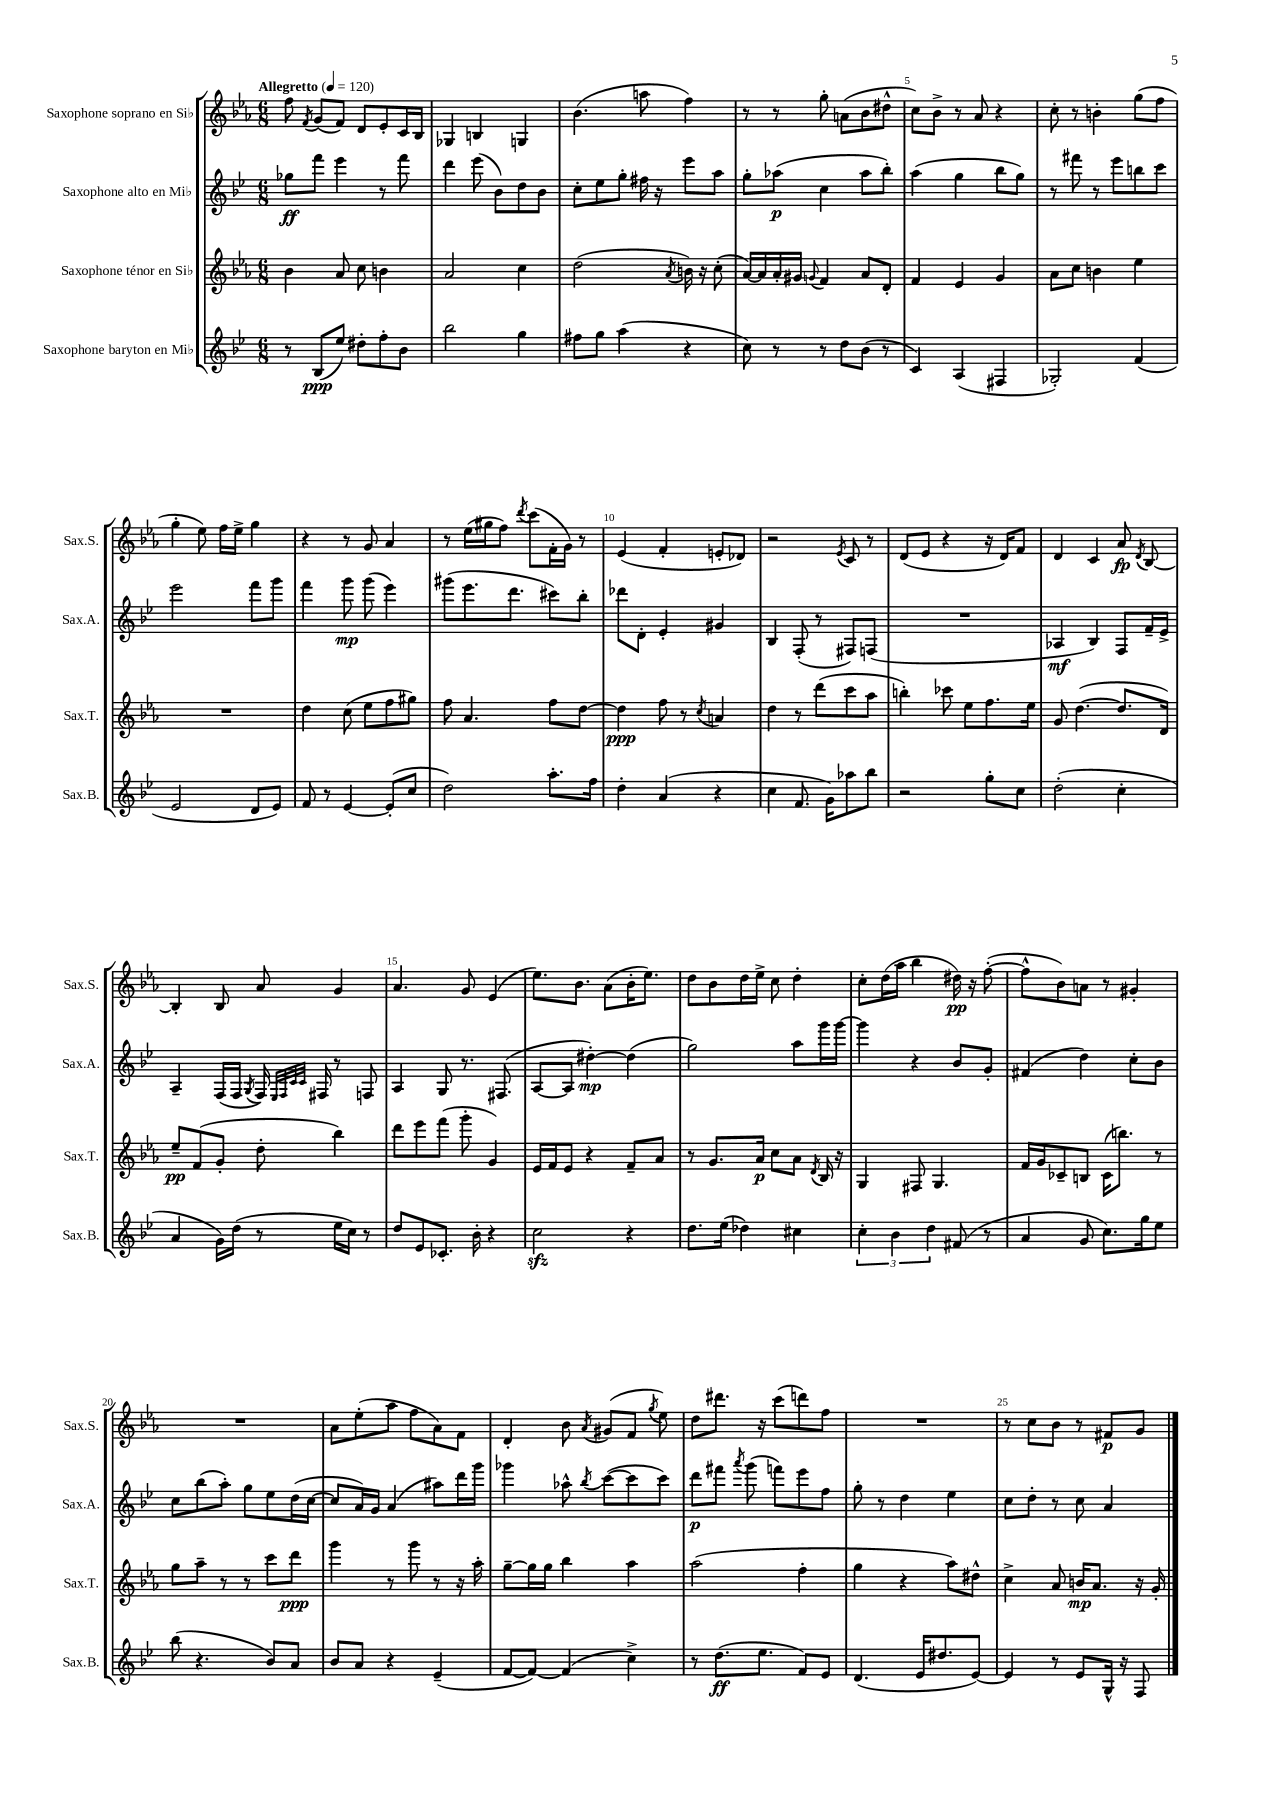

**kern	**kern	**kern	**kern
*staff4	*staff3	*staff2	*staff1
*clefG2	*clefG2	*clefG2	*clefG2
*k[b-e-]	*k[b-e-a-]	*k[b-e-]	*k[b-e-a-]
*M6/8	*M6/8	*M6/8	*M6/8
*MM120	*MM120	*MM120	*MM120
8r	4b-\	8gg-\L	8ff\
.	.	.	8qf/
(8B-/L	.	8fff\J	(8g/L
8ee-/J)	8a-/	4eee-\	8f/J)
8dd#'\L	8cc\	.	8d/L
8ff'\	4b\	8r	8e-'/
8b-\J	.	8fff\	16c/L
.	.	.	16B-/JJ
=	=	=	=
2bb-\	2a-/	4ddd\	4G-/
.	.	(8eee-\	4B/
.	.	8b-\L)	.
4gg\	4cc\	8dd\	4G/
.	.	8b-\J	.
=	=	=	=
8ff#\L	(2dd\	8cc'\L	(4.b-\
8gg\J	.	8ee-\	.
(4aa\	.	8gg'\J	.
.	.	16ff#\	8aa\
.	.	16r	.
.	8qa-/	.	.
4r	16b\)	8eee-\L	4ff\)
.	16r	.	.
.	(8cc'\	8aa\J	.
=	=	=	=
8cc\)	[16a-/LL)	8gg'\L	8r
.	16a-/]	.	.
8r	16a-'/	(8aa-\J	8r
.	16g#/JJ	.	.
.	8qqg/	.	.
8r	4f/	4cc\	8gg'\
8dd\L	.	.	(8a\L
(8b-\J	8a-/L	8aa-\L	8b-\
8r	8d'/J	8bb-'\J)	8dd#^^\J
=	=	=	=
4c/)	4f/	(4aa\	8cc\L)
.	.	.	8b-^\J
(4A/	4e-/	4gg\	8r
.	.	.	8a-/
4F#/	4g/	8bb-\L	4r
.	.	8gg\J)	.
=	=	=	=
2G-'/)	8a-\L	8r	8cc'\
.	8cc\J	8fff#\	8r
.	4b\	8r	4b'\
.	.	8eee-\L	.
(4f/	4ee-\	8bb\	(8gg\L
.	.	8ccc\J	8ff\J
=	=	=	=
2e-/	2.r	2eee-\	4gg'\
.	.	.	8ee-\)
.	.	.	16ff\LL
.	.	.	16ee-^\JJ
8d/L	.	8fff\L	4gg\
8e-/J)	.	8ggg\J	.
=	=	=	=
8f/	4dd\	4fff\	4r
8r	.	.	.
[4e-/	(8cc\	8ggg\	8r
.	8ee-\L	(8ggg\	8g/
(8e-'/]L	8ff\	4eee-\)	4a-/
8cc/J	8gg#\J)	.	.
=	=	=	=
2dd\)	8ff\	(8ggg#\L	8r
.	4.a-/	8.eee-\	(16ee-\LL
.	.	.	16gg#\J
.	.	.	8ff\J)
.	.	8.ddd\J	.
.	.	.	8qddd/
.	.	.	(8ccc\L
8.aa'\L	8ff\L	8ccc#\L)	16f'\L
.	.	.	16g\JJ)
.	[8dd\J	8bb-'\J	8r
16ff\Jk	.	.	.
=	=	=	=
4dd'\	4dd\]	8ddd-\L	(4e-/
.	.	8d'\J	.
(4a/	8ff\	4e-'/	4f'/
.	8r	.	.
.	8qcc/	.	.
4r	4a/	4g#/	8e'/L
.	.	.	8d-/J)
=	=	=	=
4cc\	4dd\	4B-/	2r
8.f/	8r	(8F'/	.
.	(8ddd\L	8r	.
16g\LK)	.	.	.
.	.	.	8qe-/
8aa-\	8ccc\	8F#/L)	8c/
8bb-\J	8aa-\J	(8F/J	8r
=	=	=	=
2r	4bb'\)	2.r	(8d/L
.	.	.	8e-/J
.	8ccc-\	.	4r
.	8ee-\L	.	.
8gg'\L	8.ff\	.	16r
.	.	.	16d/LK)
8cc\J	.	.	8f/J
.	16ee-\Jk	.	.
=	=	=	=
(2dd'\	8g/	4A-/	4d/
.	([4.dd\	.	.
.	.	4B-/)	4c/
4cc'\	8.dd/]L	8F/L	8a-/
.	.	.	8qd/
.	.	16f~/L	[8B-/
.	16d/Jk)	16e-^/JJ	.
=	=	=	=
4a/	8ee-~/L	4A~/	4B-'/]
.	(8f/	.	.
16g\LL)	8g'/J	(16F/LL	8B-/
(16dd\JJ	.	16F/JJ	.
.	.	8qG/	.
8r	8dd'\	16F/)	8a-/
.	.	32qqE-/LLL	.
.	.	32qqF/	.
.	.	32qqc/	.
.	.	32qqc/JJJ	.
.	.	16F#/	.
16ee-\LL	4bb-\)	8r	4g/
16cc\JJ)	.	.	.
8r	.	8F/	.
=	=	=	=
8dd/L	8ddd\L	4A/	4.a-/
8e-/	8eee-\	.	.
8.c-'/J	(8fff\J	8G/	.
.	8ggg'\	8.r	8g/
16b-'\	.	.	.
4r	4g/)	.	(4e-/
.	.	(8.F#/	.
=	=	=	=
2cc\	16e-/LL	[8A/L	8.ee-\L)
.	16f/J	.	.
.	8e-/J	8A/]J	.
.	.	.	8.b-\J
.	4r	[4dd#'\)	.
.	.	.	(8a-\L
4r	8f~/L	(4dd#\]	16b-'\K
.	.	.	8.ee-\J)
.	8a-/J	.	.
=	=	=	=
8.dd\L	8r	2gg\)	8dd\L
.	8.g/L	.	8b-\
(16ee-\Jk	.	.	.
4dd-\)	.	.	16dd\L
.	16a-/Jk	.	16ee-^\JJ
.	8cc\L	.	8cc\
4cc#\	8a-\J	8aa\L	4dd'\
.	8qd/	.	.
.	16B-/	16ggg\L	.
.	16r	[16ggg\JJ	.
=	=	=	=
6cc'\	4G/	4ggg\]	8cc'\L
.	.	.	(16dd\L
6b-\	.	.	.
.	.	.	16aa-\JJ
.	8F#/	4r	4bb-\
6dd\	.	.	.
.	4.G/	.	.
(8f#/	.	8b-/L	16dd#\)
.	.	.	16r
8r	.	8g'/J	([8ff'\
=	=	=	=
4a/	16f/LL	(4f#/	8ff^^\]L
.	16g/J	.	.
.	8c-~/	.	8b-\)
8g/	8B/J	4dd\)	8a\J
8.cc\L)	(16c-\LK	.	8r
.	8.bb\J)	.	.
.	.	8cc'\L	4g#'/
16gg\k	.	.	.
8ee-\J	8r	8b-\J	.
=	=	=	=
(8bb-\	8gg\L	8cc\L	2.r
4.r	8aa-~\J	(8bb-\	.
.	8r	8aa'\J)	.
.	8r	8gg\L	.
8b-/L)	8ccc\L	8ee-\	.
8a/J	8ddd\J	(16dd\L	.
.	.	[16cc\JJ	.
=	=	=	=
8b-/L	4ggg\	8cc/]L	8a-\L
8a/J	.	16a/L)	(8ee-'\
.	.	16g/JJ	.
4r	8r	(4a/	8aa-\J
.	8ggg\	.	8ff\L
(4e-~/	8r	8aa#\L)	8a-\)
.	16r	16ddd\L	8f\J
.	16aa-'\	16ggg\JJ	.
=	=	=	=
[8f/L	[8gg~\L	4ggg-\	4d'/
8f/_J)	16gg\]L	.	.
.	16gg\JJ	.	.
(4f/]	4bb-\	8aa-^^\	8b-\
.	.	8qbb-/	8qa-/
.	.	([8ccc\L	(8g#/L
4cc^\)	4aa-\	8ccc\]	8f/J
.	.	.	8qgg/
.	.	8ccc\J)	8ee-\)
=	=	=	=
8r	(2aa-\	8ddd\L	8dd\L
(8.dd\L	.	8fff#\J	8.ddd#\J
.	.	8qaaa/	.
.	.	(8ggg\	.
8.ee-\J	.	.	16r
.	.	8fff\L)	(8ccc\L
8f/L)	4ff'\	8eee-\	8ddd\)
8e-/J	.	8ff\J	8ff\J
=	=	=	=
(4.d/	4gg\	8gg'\	2.r
.	.	8r	.
.	4r	4dd\	.
16e-/LK	.	.	.
8.dd#/	.	.	.
.	8aa-\L)	4ee-\	.
[8e-/J)	8dd#^^\J	.	.
=	=	=	=
4e-/]	4cc^\	8cc\L	8r
.	.	8dd'\J	8cc\L
8r	8a-/	8r	8b-\J
8e-/L	16b/LK	8cc\	8r
.	8.a-/J	.	.
16G^^/Jk	.	4a/	8f#/L
16r	.	.	.
8F/	16r	.	8g/J
.	16g'/	.	.
==	==	==	==
*-	*-	*-	*-
